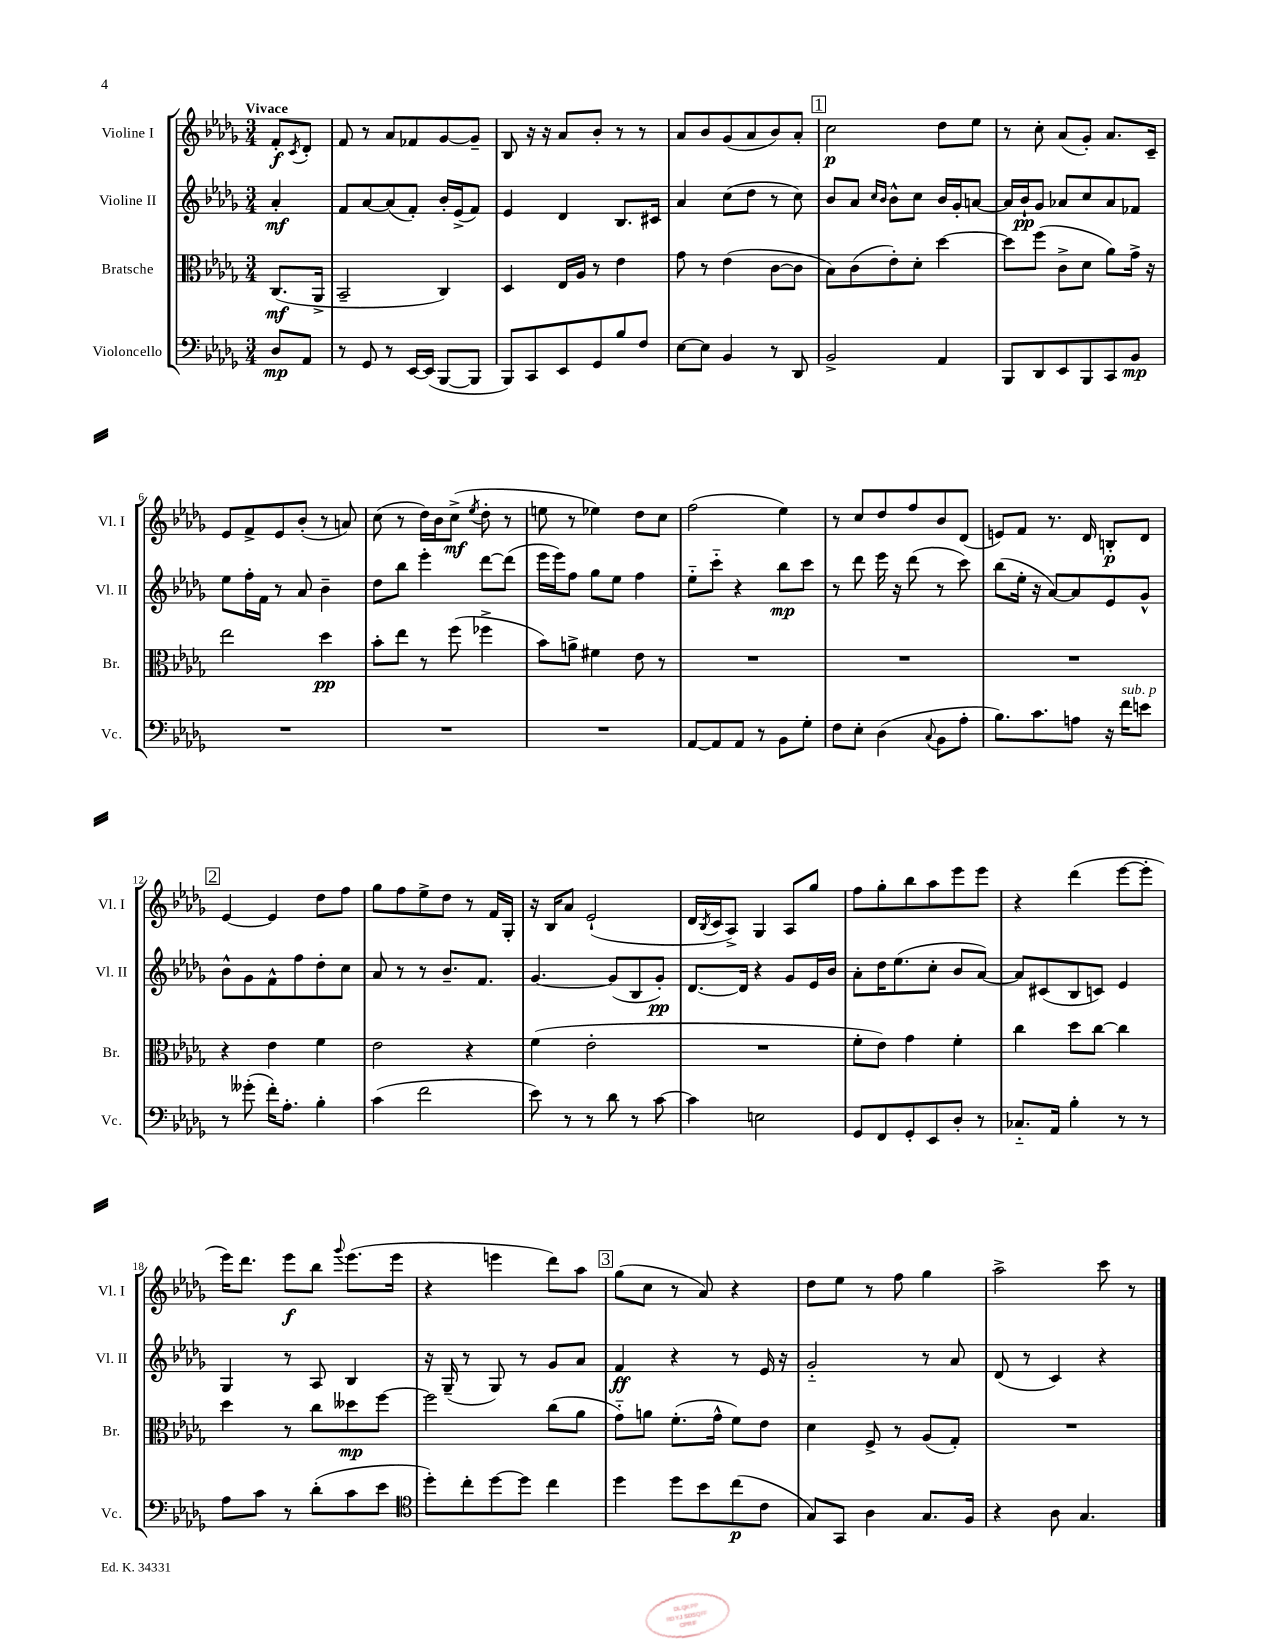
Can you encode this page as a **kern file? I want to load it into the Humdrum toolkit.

**kern	**kern	**kern	**kern
*staff4	*staff3	*staff2	*staff1
*clefF4	*clefC3	*clefG2	*clefG2
*k[b-e-a-d-g-]	*k[b-e-a-d-g-]	*k[b-e-a-d-g-]	*k[b-e-a-d-g-]
*M3/4	*M3/4	*M3/4	*M3/4
8D-	(8.C	4a-'	8f'
.	.	.	8qc
8AA-	.	.	8d-'
.	16AA-^	.	.
=	=	=	=
8r	2BB-~	8f	8f
8GG-	.	[8a-	8r
8r	.	(8a-]	8a-
[16EE-	.	8f')	8f-
(16EE-]	.	.	.
[8BBB-	4C)	16b-'	[8g-
.	.	(16e-^	.
8BBB-]	.	8f)	8g-~]
=	=	=	=
8BBB-)	4D-	4e-	8B-
8CC	.	.	16r
.	.	.	16r
8EE-	16E-	4d-	8a-
.	16A-	.	.
8GG-	8r	.	8b-'
8B-	4e-	8.B-	8r
8F	.	.	8r
.	.	16c#	.
=	=	=	=
[8E-	8g-	4a-	8a-
8E-]	8r	.	8b-
4BB-	(4e-	(8cc	(8g-
.	.	8dd-	8a-
8r	[8c	8r	8b-)
8DD-	8c]	8cc)	8a-'
=	=	=	=
2BB-^	8B-)	8b-	2cc
.	(8c	8a-	.
.	.	16qqcc	.
.	.	16qqb-	.
.	8e-')	8b-^^	.
.	8d-'	8cc	.
4AA-	[4dd-	16b-	8dd-
.	.	16g-'	.
.	.	[8a	8ee-
=	=	=	=
8BBB-	8dd-]	16a]	8r
.	.	16b-`	.
8DD-	(8ff	8g-	8cc'
8EE-	8c^	8a-	(8a-
8BBB-	8d-	8cc	8g-')
8CC	8a-)	8a-	8.a-
8BB-	16g-^	8f-	.
.	16r	.	16c~
=	=	=	=
2.r	2ee-	8ee-	8e-
.	.	16ff'	8f^
.	.	16f	.
.	.	8r	8e-
.	.	8a-	(8b-'
.	4dd-	4b-~	8r
.	.	.	8a)
=	=	=	=
2.r	8b-'	8dd-	(8cc
.	8ee-	8bb-	8r
.	8r	4eee-'	16dd-)
.	.	.	16b-
.	(8ff	.	(8cc^
.	.	.	8qee-
.	4ff-^	[8ddd-	8dd-'
.	.	(8ddd-]	8r
=	=	=	=
2.r	8b-)	16eee-	8ee
.	.	16eee-)	.
.	8a^	8ff	8r
.	4f#	8gg-	4ee-)
.	.	8ee-	.
.	8e-	4ff	8dd-
.	8r	.	8cc
=	=	=	=
[8AA-	2.r	8ee-'~	(2ff
8AA-]	.	8ccc'~	.
8AA-	.	4r	.
8r	.	.	.
8BB-	.	8bb-	4ee-)
8G-'	.	8ccc	.
=	=	=	=
8F	2.r	8r	8r
8E-'	.	8ddd-	8cc
(4D-	.	16eee-	8dd-
.	.	16r	.
.	.	(8ddd-	8ff
8qqC	.	.	.
8BB-	.	8r	8b-
8A-'	.	8ccc)	(8d-
=	=	=	=
8.B-)	2.r	(8bb-	8e)
.	.	16ee-'	8f
8.c	.	16r	.
.	.	[8a-)	8.r
8A	.	8a-]	.
.	.	.	16d-
16r	.	8e-	8B'
16f	.	.	.
8e	.	8g-^^	8d-
=	=	=	=
8r	4r	8b-^^	[4e-
(8g--'	.	8g-	.
16f')	4e-	8f^^	4e-]
8.A-'	.	.	.
.	.	8ff	.
4B-'	4f	8dd-'	8dd-
.	.	8cc	8ff
=	=	=	=
(4c	2e-	8a-	8gg-
.	.	8r	8ff
2f	.	8r	8ee-^
.	.	8.b-~	8dd-
.	4r	.	8r
.	.	8.f	.
.	.	.	16f
.	.	.	16G-'
=	=	=	=
8e-)	(4f	[4.g-	16r
.	.	.	16B-
8r	.	.	8a-
8r	2e-'	.	(2e-`
8d-	.	(8g-]	.
8r	.	8B-	.
[8c	.	8g-')	.
=	=	=	=
4c]	2.r	[8.d-	16d-
.	.	.	8qB-
.	.	.	16c
.	.	.	8A-^)
.	.	16d-]	.
2E	.	4r	4G-
.	.	8g-	8A-
.	.	16e-	8gg-
.	.	16b-	.
=	=	=	=
8GG-	8f'	8a-'	8ff
8FF	8e-)	16dd-	8gg-'
.	.	(8.ee-	.
8GG-'	4g-	.	8bb-
8EE-	.	8cc'	8aa-
8D-'	4f'	8b-	8eee-
8r	.	[8a-)	8eee-
=	=	=	=
8.C-'~	4cc	8a-]	4r
.	.	(8c#	.
16AA-	.	.	.
4B-'	8dd-	8B-	(4ddd-
.	[8cc	8c)	.
8r	4cc]	4e-	[8eee-
8r	.	.	8eee-']
=	=	=	=
8A-	4dd-	4G-	16eee-)
.	.	.	8.ddd-
8c	.	.	.
8r	8r	8r	8eee-
(8d-'	8cc	8A-	8bb-
.	.	.	8qqggg-
8c	8dd--	4B-	(8.eee-
8e-	[8ff	.	.
.	.	.	16eee-
=	=	=	=
*clefC4	*	*	*
8dd-')	2ff]	16r	4r
.	.	(16G-~	.
8cc'	.	8r	.
[8dd-	.	8G-)	4eee
8dd-]	.	8r	.
4cc	(8cc	8g-	8ddd-)
.	8a-	8a-	8aa-
=	=	=	=
4dd-	8g-'~)	4f	(8gg-
.	8a	.	8cc
8dd-	(8.f'	4r	8r
8b-	.	.	8a-)
.	16g-^^	.	.
(8cc	8f)	8r	4r
8c	8e-	16e-	.
.	.	16r	.
=	=	=	=
8G-)	4d-	2g-'~	8dd-
8GG-	.	.	8ee-
4A-	8F^	.	8r
.	8r	.	8ff
8.G-	(8A-	8r	4gg-
.	8G-')	8a-	.
16F	.	.	.
=	=	=	=
4r	2.r	(8d-	2aa-^
.	.	8r	.
8A-	.	4c)	.
4.G-	.	.	.
.	.	4r	8ccc
.	.	.	8r
==	==	==	==
*-	*-	*-	*-
